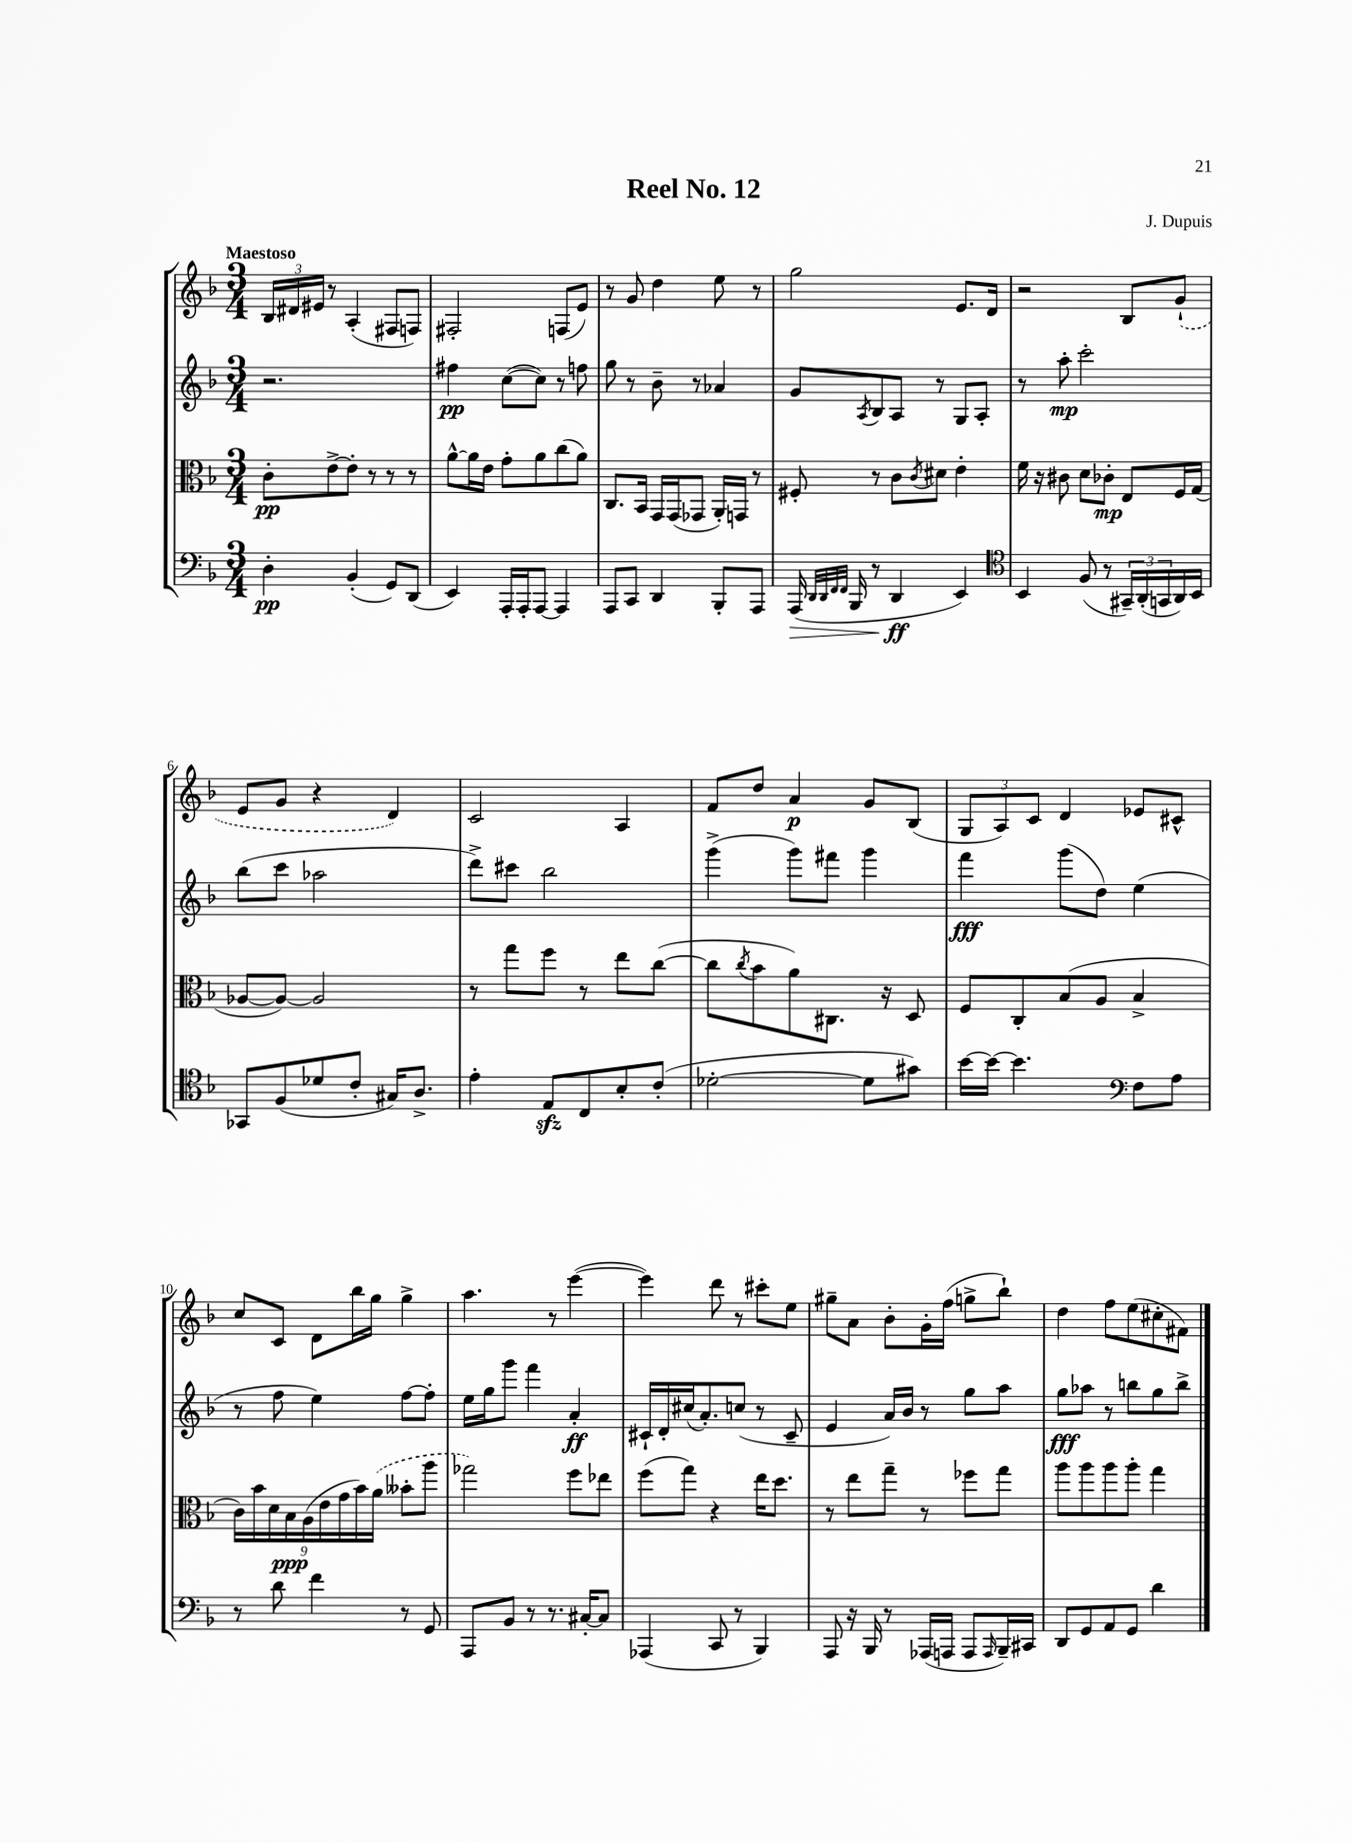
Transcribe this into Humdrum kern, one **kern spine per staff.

**kern	**dynam	**kern	**dynam	**kern	**dynam	**kern	**dynam
*part4	*part4	*part3	*part3	*part2	*part2	*part1	*part1
*staff4	*staff4	*staff3	*staff3	*staff2	*staff2	*staff1	*staff1
*clefF4	*	*clefC3	*	*clefG2	*	*clefG2	*
*k[b-]	*	*k[b-]	*	*k[b-]	*	*k[b-]	*
*M3/4	*	*M3/4	*	*M3/4	*	*M3/4	*
=1	=1	=1	=1	=1	=1	=1	=1
!	!	!	!	!	!	!LO:TX:a:B:t=Maestoso	!
4D'\	pp	8c'\L	pp	2.r	.	24B-/LL	.
.	.	.	.	.	.	24d#X/	.
.	.	.	.	.	.	24e#X/JJ	.
.	.	[8e^\	.	.	.	8r	.
(4BB-'/	.	8e'\J]	.	.	.	(4A'/	.
.	.	8r	.	.	.	.	.
8GG/L)	.	8r	.	.	.	8F#X/L	.
(8DD/J	.	8r	.	.	.	8Fn/J)	.
=2	=2	=2	=2	=2	=2	=2	=2
4EE/)	.	[8a^^\L	.	4ff#X\	pp	2F#X'/	.
.	.	16a\L]	.	.	.	.	.
.	.	16e\JJ	.	.	.	.	.
16AAA'/LL	.	8g'\L	.	([8cc\L	.	.	.
16AAA'/J	.	.	.	.	.	.	.
[8AAA/J	.	8a\	.	8cc\J])	.	.	.
4AAA/]	.	(8cc\	.	8r	.	(8Fn/L	.
.	.	8a\J)	.	8ffn\	.	8e/J)	.
=3	=3	=3	=3	=3	=3	=3	=3
8AAA/L	.	8.C/L	.	8gg\	.	8r	.
8CC/J	.	.	.	8r	.	8g/	.
.	.	16BB-/Jk	.	.	.	.	.
4DD/	.	16GG/LL	.	8b-~\	.	4dd\	.
.	.	(16GG/J	.	.	.	.	.
.	.	8GG-X/J	.	8r	.	.	.
8BBB-'/L	.	16AA'/LL)	.	4a-X/	.	8ee\	.
.	.	16GGn/JJ	.	.	.	.	.
8AAA/J	.	8r	.	.	.	8r	.
=4	=4	=4	=4	=4	=4	=4	=4
!	!LO:HP:b	!	!	!	!	!	!
(16AAA/	>	8F#X'/	.	8g/L	.	2gg\	.
32qqDD/LLL	.	.	.	.	.	.	.
32qqDD/	.	.	.	.	.	.	.
32qqFF/	.	.	.	.	.	.	.
32qqFF/JJJ	.	.	.	.	.	.	.
16BBB-/	.	.	.	.	.	.	.
.	.	.	.	8qA/	.	.	.
8r	.	8r	.	8B-/	.	.	.
4DD/	ff	8c\L	.	8A/J	.	.	.
.	.	8qc/	.	.	.	.	.
.	.	8d#X\J	.	8r	.	.	.
4EE/)	]	4e'\	.	8G/L	.	8.e/L	.
.	.	.	.	8A'/J	.	.	.
.	.	.	.	.	.	16d/Jk	.
=5	=5	=5	=5	=5	=5	=5	=5
*clefC4	*	*	*	*	*	*	*
4BB-/	.	16f\	.	8r	.	2r	.
.	.	16r	.	.	.	.	.
.	.	8c#X\	.	8aa'\	mp	.	.
(8F/	.	8d\L	.	2ccc'\	.	.	.
8r	.	8c-X'\J	mp	.	.	.	.
24GG#X~/LL)	.	8E/L	.	.	.	8B-/L	.
(24AA'/	.	.	.	.	.	.	.
24GGn/	.	.	.	.	.	.	.
16AA/)	.	16F/L	.	.	.	(8g`/J	.
16BB-/JJ	.	(16G/JJ	.	.	.	.	.
!!LO:LB:g=z
=6	=6	=6	=6	=6	=6	=6	=6
8GG-X/L	.	[8A-X/L	.	(8bb-\L	.	8e/L	.
(8F/	.	8A-/J_)	.	8ccc\J	.	8g/J	.
8d-X/	.	2A-/]	.	2aa-X\	.	4r	.
8c'/J	.	.	.	.	.	.	.
16G#X/KL)	.	.	.	.	.	4d/)	.
8.A^/J	.	.	.	.	.	.	.
=7	=7	=7	=7	=7	=7	=7	=7
4e'\	.	8r	.	8ddd^\L)	.	2c/	.
.	.	8gg\L	.	8ccc#X\J	.	.	.
8Ezz/L	.	8ff\J	.	2bb-\	.	.	.
8C/	.	8r	.	.	.	.	.
8B-'/	.	8ee\L	.	.	.	4A/	.
(8c'/J	.	([8cc\J	.	.	.	.	.
=8	=8	=8	=8	=8	=8	=8	=8
[2d-X'\	.	8cc\L]	.	(4ggg^\	.	8f/L	.
.	.	8qcc/	.	.	.	.	.
.	.	8b-\	.	.	.	8dd/J	.
.	.	8a\)	.	8ggg\L)	.	4a/	p
.	.	8.C#X\J	.	8fff#X\J	.	.	.
8d-\L]	.	.	.	4ggg\	.	8g/L	.
.	.	16r	.	.	.	.	.
8g#X\J)	.	8D/	.	.	.	(8B-/J	.
=9	=9	=9	=9	=9	=9	=9	=9
[16b-\LL	.	8F/L	.	4fff\	fff	12G/L	.
16b-\JJ_	.	.	.	.	.	.	.
.	.	.	.	.	.	12A/)	.
4.b-\]	.	8C'/	.	.	.	.	.
.	.	.	.	.	.	12c/J	.
.	.	(8B-/	.	(8ggg\L	.	4d/	.
.	.	8A/J	.	8dd\J)	.	.	.
*clefF4	*	*	*	*	*	*	*
8F\L	.	4B-^/	.	(4ee\	.	8e-X/L	.
8A\J	.	.	.	.	.	8c#X^^/J	.
!!LO:LB:g=z
=10	=10	=10	=10	=10	=10	=10	=10
8r	.	18c\LL)	.	8r	.	8cc/L	.
.	.	18b-\	.	.	.	.	.
.	.	18d\	.	.	.	.	.
8d\	.	.	.	8ff\	.	8c/J	.
.	.	18B-\	ppp	.	.	.	.
.	.	(18A\	.	.	.	.	.
4f\	.	.	.	4ee\)	.	8d\L	.
.	.	18e\	.	.	.	.	.
.	.	18g\	.	.	.	.	.
.	.	.	.	.	.	16bb-\L	.
.	.	18b-\)	.	.	.	.	.
.	.	.	.	.	.	16gg\JJ	.
.	.	(18a\JJ	.	.	.	.	.
8r	.	8b--X'\L	.	[8ff\L	.	4gg^\	.
8GG/	.	8aa\J	.	8ff'\J]	.	.	.
=11	=11	=11	=11	=11	=11	=11	=11
8AAA/L	.	2gg-X\)	.	16ee\LL	.	4.aa\	.
.	.	.	.	16gg\J	.	.	.
8BB-/J	.	.	.	8ggg\J	.	.	.
8r	.	.	.	4fff\	.	.	.
8.r	.	.	.	.	.	8r	.
.	.	8ff\L	.	4a'/	ff	([4eee\	.
[16C#X'/KL	.	.	.	.	.	.	.
8C#/J]	.	8ee-X\J	.	.	.	.	.
=12	=12	=12	=12	=12	=12	=12	=12
(4AAA-X/	.	(8ff\L	.	16c#X`/LL	.	4eee\])	.
.	.	.	.	16d'/	.	.	.
.	.	8gg\J)	.	(16cc#X/J	.	.	.
.	.	.	.	8.a'/)	.	.	.
8CC/	.	4r	.	.	.	8ddd\	.
8r	.	.	.	(8ccn/J	.	8r	.
4BBB-/)	.	16ee\KL	.	8r	.	8ccc#X'\L	.
.	.	8.dd\J	.	.	.	.	.
.	.	.	.	8c#~/	.	8ee\J	.
=13	=13	=13	=13	=13	=13	=13	=13
8AAA/	.	8r	.	4e/	.	8gg#X~\L	.
16r	.	8ee\L	.	.	.	8a\J	.
16BBB-/	.	.	.	.	.	.	.
8r	.	8gg~\J	.	16a/LL)	.	8b-'\L	.
.	.	.	.	16b-/JJ	.	.	.
(16AAA-X/LL	.	8r	.	8r	.	16g'\L	.
16AAAn/JJ	.	.	.	.	.	(16ff\JJ	.
8AAA/L	.	8ff-X\L	.	8gg\L	.	8ggn^\L	.
16qqAAA/	.	.	.	.	.	.	.
16BBB-~/L)	.	8gg\J	.	8aa\J	.	8bb-`\J)	.
16CC#X/JJ	.	.	.	.	.	.	.
=14	=14	=14	=14	=14	=14	=14	=14
8DD/L	.	8aa\L	.	8gg\L	fff	4dd\	.
8GG/	.	8aa\	.	8aa-X\J	.	.	.
8AA/	.	8aa\	.	8r	.	8ff\L	.
8GG/J	.	8aa'\J	.	8bbn\L	.	(8ee\	.
4d\	.	4gg\	.	8gg\	.	8cc#X'\	.
.	.	.	.	8bb^\J	.	8f#X\J)	.
==	==	==	==	==	==	==	==
*-	*-	*-	*-	*-	*-	*-	*-
